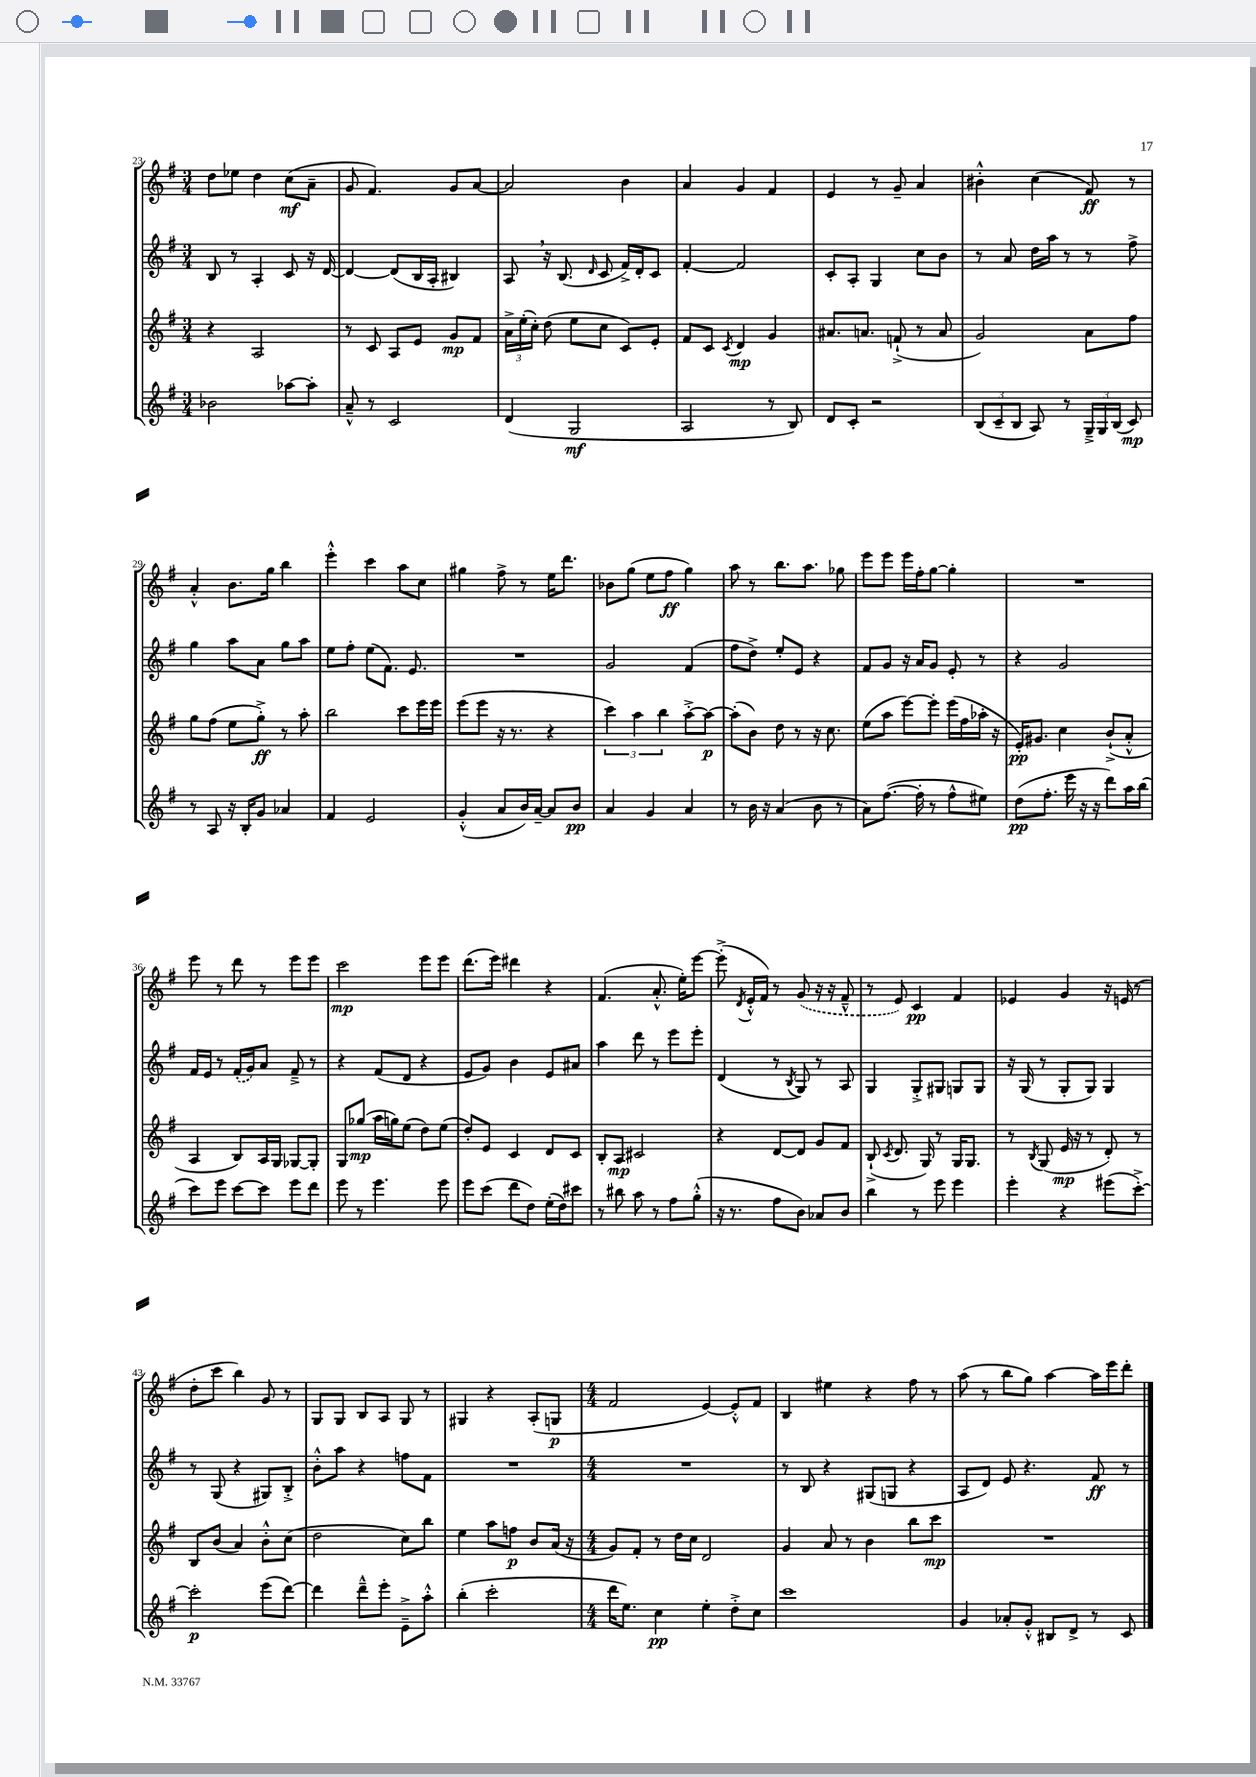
<<
\new StaffGroup <<
\new Staff = "s0" {
    \clef treble \key g \major \numericTimeSignature \time 3/4
    \autoBeamOff d''8[ ees''8] d''4 c''8[\mf( a'8]-- |
    g'8 fis'4.) g'8[ a'8]~ |
    a'2 b'4 |
    a'4 g'4 fis'4 |
    e'4 r8 g'8-- a'4 |
    bis'4-.-^ c''4( fis'8\ff) r8 |
    a'4-.-^ b'8.[ g''16] b''4 |
    e'''4-.-^ c'''4 a''8[ c''8] |
    gis''4 fis''8-> r8 e''16[ d'''8.] |
    bes'8[ g''8]( e''8[ fis''8]\ff g''4) |
    a''8 r8 b''8.[ a''8.] ges''8 |
    e'''8[ e'''8] e'''16[ fis''16-. g''8]~ g''4-. |
    R2. |
    e'''8 r8 d'''8 r8 e'''8[ e'''8] |
    c'''2\mp e'''8[ e'''8] |
    d'''8.[( e'''16]) dis'''4 r4 |
    fis'4.( a'8.-.-^ e''16[-.) e'''8]~ |
    e'''8-.->( \acciaccatura { d'8 } e'16[-.-^ fis'16]) r8 \once \slurDashed g'8( r16 r16 fis'8---^ |
    r8 e'8) c'4\pp fis'4 |
    ees'4 g'4 r16 e'16( r8 |
    d''8[-. c'''8] b''4) g'8 r8 |
    g8[ g8] b8[ a8] g8 r8 |
    gis4 r4 a8[-.( g8]\p |
    \numericTimeSignature \time 4/4 fis'2 e'4~) e'8[-.-^ fis'8] |
    b4 eis''4 r4 fis''8 r8 |
    a''8( r8 b''8[ g''8]) a''4~ a''16[ e'''16 d'''8]-. \bar "|." |
}
\new Staff = "s1" {
    \clef treble \key g \major \numericTimeSignature \time 3/4
    \autoBeamOff b8 r8 a4-. c'8 r16 d'16~ |
    d'4~ d'8[( b16 a16]-. bis4) |
    a8 \breathe r16 b8.( \grace { d'16 } c'8 fis'16[->) d'16-. c'8] |
    fis'4~-. fis'2 |
    c'8[-. a8]-. g4 c''8[ b'8] |
    r8 a'8 d''16[ a''16] r8 r8 fis''8-> |
    g''4 a''8[ a'8] g''8[ a''8] |
    e''8[ fis''8]-. e''8[( fis'8.]) e'8. |
    R2. |
    g'2 fis'4( |
    fis''8[ d''8]->) e''8[-. e'8] r4 |
    fis'8[ g'8] r16 a'16[ g'8] e'8-. r8 |
    r4 g'2 |
    fis'16[ e'16] r8 \once \slurDashed fis'16[-.( g'16) a'8] fis'8---> r8 |
    r4 fis'8[( d'8] r4 |
    e'8[ g'8]) b'4 e'8[ ais'8] |
    a''4 d'''8 r8 e'''8[ e'''8]-. |
    d'4( r8 \acciaccatura { b8 } g8) r8 a8 |
    g4 g8[-.-> gis8] g8[ g8] |
    r16 g16( r8 g8[-. g8]) g4 |
    r8 g8( r4 gis8[) b8]-.-> |
    b'8[-.-^ a''8] r4 f''8[ fis'8] |
    R2. |
    \numericTimeSignature \time 4/4 R1 |
    r8 b8 r4 gis8[( g8] r4 |
    a8[ d'8]) e'8 r4. fis'8\ff r8 \bar "|." |
}
\new Staff = "s2" {
    \clef treble \key g \major \numericTimeSignature \time 3/4
    \autoBeamOff r4 a2 |
    r8 c'8 a8[ e'8] g'8[\mp fis'8] |
    \tuplet 3/2 { a'16[-> e''16-.( c''16]-.) } d''8( e''8[ c''8] c'8[) e'8]-. |
    fis'8[ c'8] \acciaccatura { c'8 } d'4\mp g'4 |
    ais'8.[ a'8.] f'8-!->( r8 a'8 |
    g'2) a'8[ fis''8] |
    g''8[ fis''8]( e''8[ g''8]-.->\ff) r8 a''8-. |
    b''2 c'''8[ e'''16 e'''16] |
    e'''8[( e'''8] r16 r8. r4 |
    \tuplet 3/2 { c'''4) a''4 b''4 } a''8[~-.-> a''8]~\p |
    a''8[-.( b'8]) d''8 r8 r16 c''8. |
    e''8[( a''8] e'''8[~) e'''8]-. e'''16[( fis''16 aes''16]-. r16 |
    e'16[-.\pp) gis'8.] c''4 b'8[-!->( a'8]-.-^ |
    a4 b8[) a16 g16] ges8[~ ges8]-. |
    g8[ ges''8]\mp( a''16[ g''16) e''8]( d''8[) e''8]( |
    d''8[-.) e'8] c'4 d'8[ c'8] |
    b8[-. a8]\mp cis'2 |
    r4 d'8[~ d'8] g'8[ fis'8] |
    b8-!->( \acciaccatura { c'8 } d'8. g16) r8 g16[ g8.] |
    r8 \acciaccatura { b8 } g8( e'16\mp r16 r8 d'8-.) r8 |
    b8[ b'8]( a'4) b'8[-.-^ c''8]( |
    d''2 c''8[) b''8] |
    e''4 a''8[ f''8]\p b'8[ a'16]( r16 |
    \numericTimeSignature \time 4/4 g'8[) fis'8]-. r8 d''16[ c''16] d'2 |
    g'4 a'8 r8 b'4 b''8[ c'''8]\mp |
    R1 \bar "|." |
}
\new Staff = "s3" {
    \clef treble \key g \major \numericTimeSignature \time 3/4
    \autoBeamOff bes'2 aes''8[~ aes''8]-. |
    a'8---^ r8 c'2 |
    d'4( g2\mf |
    a2 r8 b8) |
    d'8[ c'8]-. r2 |
    \tuplet 3/2 { b8[( c'8-- b8] } a8) r8 \tuplet 3/2 { g16[---> g16 b16]( } c'8\mp) |
    r8 a8 r16 b16[-. g'8] aes'4 |
    fis'4 e'2 |
    g'4-.-^( a'8[ b'16) a'16]~-- a'8[ b'8]\pp |
    a'4 g'4 a'4 |
    r8 b'16 r16 a'4( b'8 r8 |
    a'8[) fis''8.]~( fis''16-. r8 fis''8[-^ eis''8]) |
    d''8[\pp( fis''8.]-. e'''16 r16 r16 d'''8[) a''16 b''16]( |
    c'''8[) e'''8] c'''8[~ c'''8] e'''8[ d'''8] |
    e'''8 r8 e'''4. e'''8 |
    e'''8[ c'''8]( d'''8[ d''8]) e''16[-.( d''16) cis'''8] |
    r8 bis''8 a''8 r8 fis''8[ g''8]-.-^( |
    r16 r8. fis''8[ b'8]) aes'8[ b'8] |
    b''4 r8 e'''8 e'''4 |
    e'''4-. r4 eis'''8[( c'''8]~-.->) |
    c'''2-.\p e'''8[( d'''8]~) |
    d'''4 d'''8[---^ e'''8]-. e'8[---> a''8]-.-^ |
    b''4-.( c'''2-. |
    \numericTimeSignature \time 4/4 d'''16[ e''8.]) c''4\pp e''4-. d''8[-.-> c''8] |
    c'''1 |
    g'4 aes'8[-. g'8]-.-^ bis8[ d'8]-> r8 c'8 \bar "|." |
}
>>
>>
\layout { \context { \Score currentBarNumber = #23 } }
